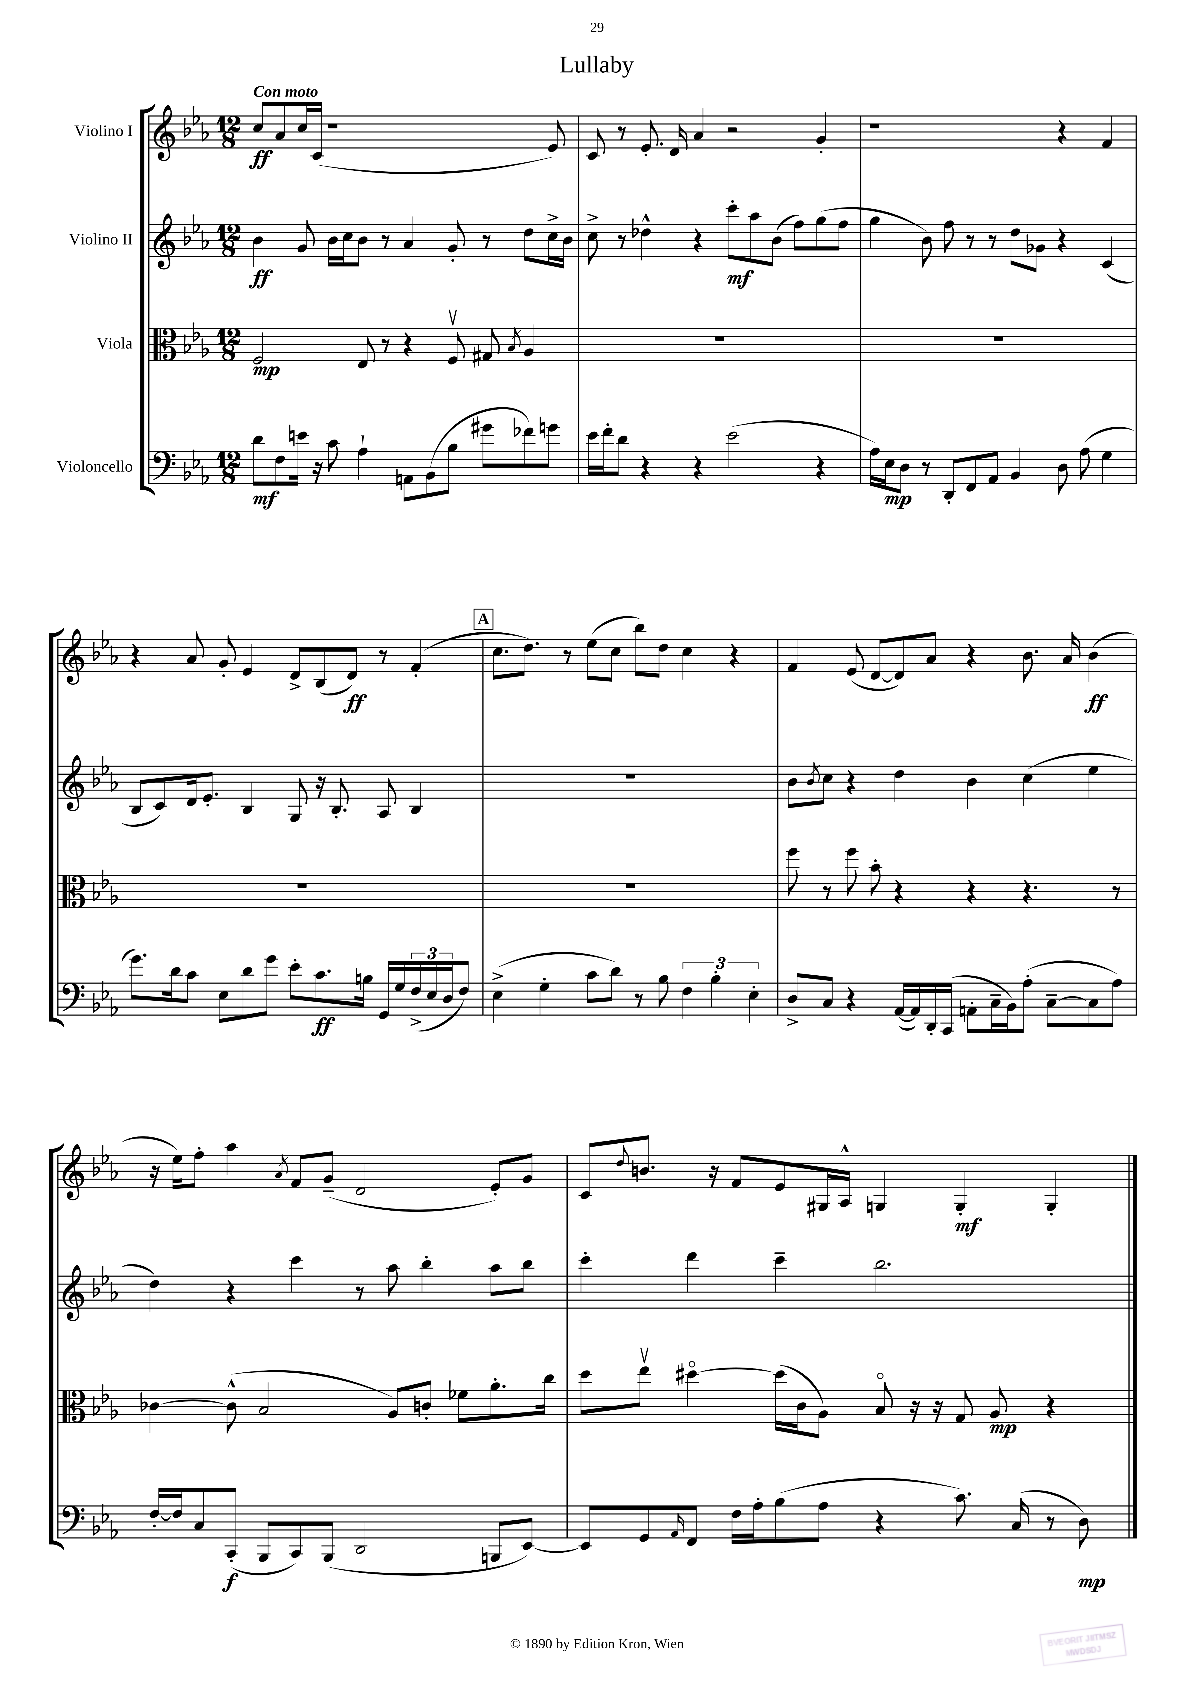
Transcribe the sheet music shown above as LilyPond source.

\header { title = "Lullaby" }
<<
\new StaffGroup <<
\new Staff = "s0" \with { instrumentName = "Violino I" } {
    \clef treble \key ees \major \numericTimeSignature \time 12/8 \tempo "Con moto"
    c''8\ff aes'8 c''16 c'16( r1 ees'8) |
    c'8 r8 ees'8.-. d'16 aes'4 r2 g'4-. |
    r1 r4 f'4 |
    r4 aes'8 g'8-. ees'4 d'8-> bes8( d'8\ff) r8 f'4-.( |
    \mark \markup { \box "A" } c''8. d''8.) r8 ees''8( c''8 bes''8) d''8 c''4 r4 |
    f'4 ees'8( d'8~ d'8) aes'8 r4 bes'8. aes'16 bes'4\ff( |
    r16 ees''16) f''8-. aes''4 \acciaccatura { aes'8 } f'8 g'8--( d'2 ees'8-.) g'8 |
    c'8 \appoggiatura { d''8 } b'8. r16 f'8 ees'8 gis16 aes16-^ g4 g4-.\mf g4-. \bar "|." |
}
\new Staff = "s1" \with { instrumentName = "Violino II" } {
    \clef treble \key ees \major \numericTimeSignature \time 12/8
    bes'4\ff g'8 bes'16 c''16 bes'8 r8 aes'4 g'8-. r8 d''8 c''16-> bes'16 |
    c''8-> r8 des''4-^ r4 c'''8-.\mf aes''8 bes'8( f''8) g''8( f''8 |
    g''4 bes'8) f''8 r8 r8 d''8 ges'8 r4 c'4( |
    bes8 c'8) d'16 ees'8.-. bes4 g8 r16 bes8.-. aes8 bes4 |
    \mark \markup { \box "A" } R1. |
    bes'8 \acciaccatura { bes'8 } c''8 r4 d''4 bes'4 c''4( ees''4 |
    d''4) r4 c'''4 r8 aes''8 bes''4-. aes''8 bes''8 |
    c'''4-. d'''4 c'''4-- bes''2. \bar "|." |
}
\new Staff = "s2" \with { instrumentName = "Viola" } {
    \clef alto \key ees \major \numericTimeSignature \time 12/8
    f2\mp ees8 r8 r4 f8\upbow gis8 \acciaccatura { bes8 } aes4 |
    R1. |
    R1. |
    R1. |
    \mark \markup { \box "A" } R1. |
    f''8 r8 f''8 bes'8-. r4 r4 r4. r8 |
    ces'4~ ces'8-^( bes2 aes8) c'8-. fes'8 aes'8.-. c''16 |
    d''8 ees''8\upbow dis''4~\flageolet dis''16( c'16 aes8) bes8\flageolet r16 r16 g8 aes8\mp r4 \bar "|." |
}
\new Staff = "s3" \with { instrumentName = "Violoncello" } {
    \clef bass \key ees \major \numericTimeSignature \time 12/8
    d'8\mf f8 e'16 r16 c'8 aes4-! a,8 bes,8( bes8 gis'8 fes'8) g'8 |
    ees'16 f'16-. d'8 r4 r4 ees'2( r4 |
    aes16) ees16\mp d8 r8 d,8-. f,8 aes,8 bes,4 d8 aes8( g4 |
    g'8.) d'16 c'8 ees8 d'8 g'8 ees'8-. c'8.\ff b16 g,16 g16 \tuplet 3/2 { f16->( ees16 d16 } f8) |
    \mark \markup { \box "A" } ees4->( g4-. c'8 d'8) r8 bes8 \tuplet 3/2 { f4 bes4-. ees4-. } |
    d8-> c8 r4 aes,16~( aes,16) d,16-. c,16( a,8-. c16-- bes,16) aes8-.( c8~-- c8 aes8) |
    f16~-. f16 c8 c,8-.\f( bes,,8 c,8) bes,,8( d,2 b,,8 ees,8~) |
    ees,8 g,8 \grace { aes,16 } f,8 f16 aes16-. bes8( aes8 r4 c'8.) c16( r8 d8\mp) \bar "|." |
}
>>
>>
\layout { \context { \Score \remove "Bar_number_engraver" } }
